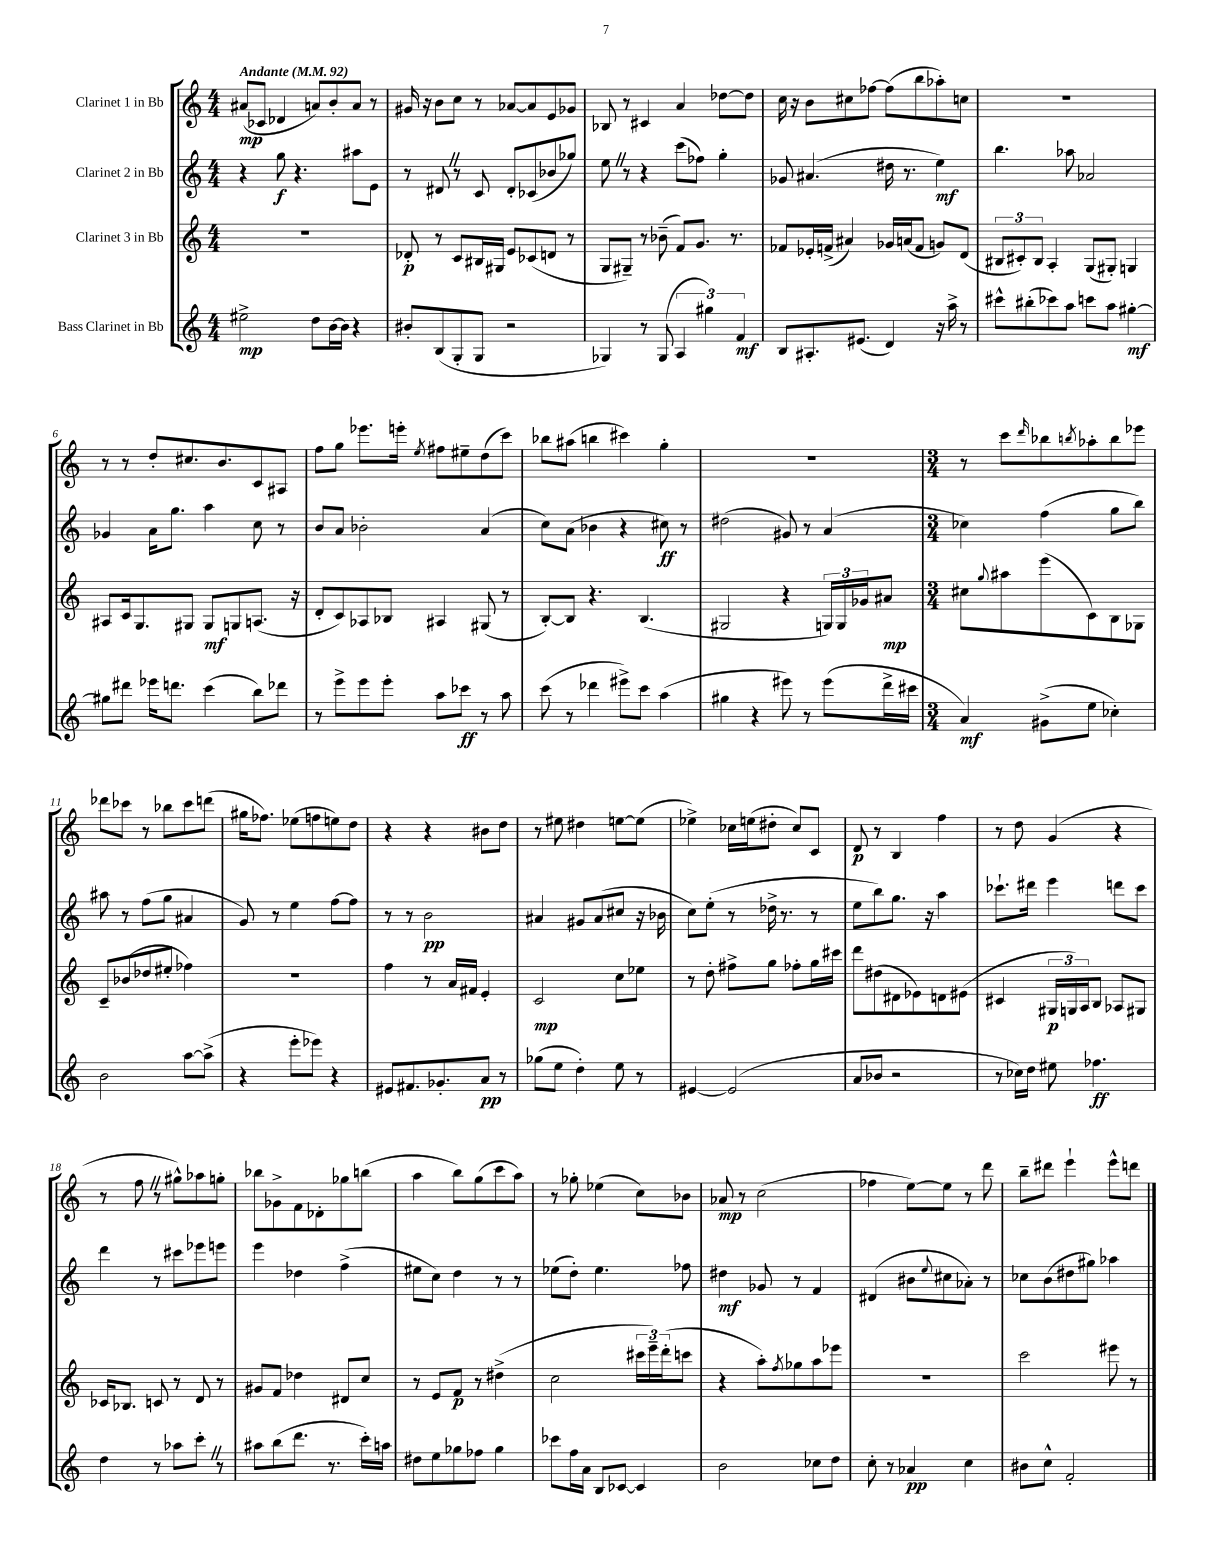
<<
\new StaffGroup <<
\new Staff = "s0" \with { instrumentName = "Clarinet 1 in Bb" } {
    \clef treble \key c \major \numericTimeSignature \time 4/4 \tempo "Andante" 4 = 92
    ais'8\mp( ces'8 des'4 a'8) b'8-. a'8 r8 |
    gis'16 r16 b'8 c''8 r8 aes'8~ aes'8 e'8 ges'8 |
    bes8 r8 cis'4 a'4 des''8~ des''8 |
    c''16 r16 b'8 cis''8 fes''8~ fes''8( b''8 aes''8-.) c''8 |
    R1 |
    r8 r8 d''8-. cis''8. b'8. c'8 ais8 |
    f''8 g''8 ees'''8. e'''16-. \acciaccatura { e''8 } fis''8 eis''8-- d''8( c'''8) |
    bes''8 ais''8( b''4 cis'''4) g''4-. |
    R1 |
    \numericTimeSignature \time 3/4 r8 c'''8 \grace { d'''16 } bes''8 \acciaccatura { b''8 } aes''8-. b''8 ees'''8 |
    des'''8 ces'''8 r8 bes''8 ces'''8 d'''8( |
    gis''16 fes''8.) ees''8( f''8 e''8) d''8 |
    r4 r4 bis'8 d''8 |
    r8 eis''8 dis''4 e''8~ e''8( |
    ees''4->) ces''16 e''16( dis''8-. ces''8) c'8 |
    d'8\p r8 b4 f''4 |
    r8 d''8 g'4( r4 |
    r8 f''8 \once \override BreathingSign.text = \markup { \musicglyph "scripts.caesura.straight" } \breathe r8 gis''8-^) aes''8 g''8-. |
    bes''8 ges'8-> f'8 des'8-. ges''8 b''8( |
    a''4 b''8) g''8( c'''8 a''8) |
    r8 ges''8-. ees''4( c''8) bes'8 |
    aes'8\mp r8 c''2( |
    fes''4 e''8~) e''8 r8 d'''8 |
    b''8-- dis'''8 e'''4-! e'''8-^ d'''8 \bar "|." |
}
\new Staff = "s1" \with { instrumentName = "Clarinet 2 in Bb" } {
    \clef treble \key c \major \numericTimeSignature \time 4/4
    r4 g''8\f r4. ais''8 e'8 |
    r8 dis'8 \once \override BreathingSign.text = \markup { \musicglyph "scripts.caesura.straight" } \breathe r8 c'8 dis'8-. ces'8( bes'8 ges''8) |
    e''8 \once \override BreathingSign.text = \markup { \musicglyph "scripts.caesura.straight" } \breathe r8 r4 c'''8( fes''8) g''4-. |
    ges'8 ais'4.( dis''16 r8. e''4\mf) |
    b''4. aes''8 aes'2 |
    ges'4 a'16 g''8. a''4 c''8 r8 |
    b'8 a'8 bes'2-. a'4( |
    c''8) a'8( bes'4 r4 cis''8\ff) r8 |
    dis''2( gis'8) r8 a'4( |
    \numericTimeSignature \time 3/4 ces''4) f''4( g''8 b''8) |
    ais''8 r8 f''8( g''8 ais'4 |
    g'8) r8 e''4 f''8~ f''8 |
    r8 r8 b'2\pp |
    ais'4 gis'8 ais'8( cis''8 r16 bes'16 |
    c''8) e''8-.( r8 des''16-> r8. r8 |
    e''8 b''8) g''8. r16 a''4 |
    ces'''8.-! dis'''16 e'''4 d'''8 ces'''8 |
    d'''4 r8 cis'''8 ees'''8 e'''8 |
    e'''4 des''4 f''4->( |
    eis''8 c''8) d''4 r8 r8 |
    ees''8( d''8-.) ees''4. fes''8 |
    dis''4\mf ges'8 r8 f'4 |
    dis'4( bis'8 \appoggiatura { e''8 } cis''8 aes'8-.) r8 |
    ces''8 b'8( dis''8 gis''8) aes''4 \bar "|." |
}
\new Staff = "s2" \with { instrumentName = "Clarinet 3 in Bb" } {
    \clef treble \key c \major \numericTimeSignature \time 4/4
    r1 |
    des'8-.\p r8 c'8 bis16 gis16 e'8 ces'8( d'8 r8 |
    g8 gis8--) r8 bes'8--( f'8) g'8. r8. |
    fes'8 ees'16-. f'16->( ais'4) ges'16 a'16( f'8 g'8) d'8( |
    \tuplet 3/2 { bis8 cis'8-.) bis8 } a4-. g8( gis8-.) g4 |
    ais8 c'16 g8. gis8 gis8\mf g8 a8.( r16 |
    d'8-. c'8) aes8 bes8 ais4 gis8( r8 |
    b8~-.) b8 r4. b4.( |
    gis2 r4 \tuplet 3/2 { g16) g16 ges'16 } ais'8\mp |
    \numericTimeSignature \time 3/4 cis''8 \appoggiatura { g''8 } ais''8 e'''8( c'8) b8 ges8 |
    c'8-- bes'8( des''8 eis''8-. fes''4) |
    R2. |
    f''4 r8 a'16 fis'16 e'4-. |
    c'2\mp c''8 ees''8 |
    r8 d''8-. fis''8-> g''8 fes''8-. g''16 cis'''16 |
    d'''8 dis''8( dis'8 ees'8) d'8 eis'8( |
    cis'4 \tuplet 3/2 { gis16\p g16) a16 } b8 aes8 gis8 |
    ces'16 bes8. c'8 r8 d'8 r8 |
    gis'8 f'8 des''4 dis'8 c''8 |
    r8 e'8 f'8\p r8 dis''4->( |
    c''2 \tuplet 3/2 { cis'''16 e'''16--) d'''16-.( } c'''8 |
    r4 a''8-.) \acciaccatura { f''8 } ges''8 a''8 ees'''8 |
    R2. |
    c'''2 eis'''8 r8 \bar "|." |
}
\new Staff = "s3" \with { instrumentName = "Bass Clarinet in Bb" } {
    \clef treble \key c \major \numericTimeSignature \time 4/4
    eis''2->\mp d''8 b'16~ b'16 r4 |
    bis'8-. b8( g8-. g8 r2 |
    ges4) r8 ges8( \tuplet 3/2 { a4 gis''4) f'4\mf } |
    b8 ais8.-. eis'8.( d'4) r16 a''16-> r8 |
    cis'''8-^ bis''8-.( ces'''8) a''8 c'''8 a''8 gis''4~-.\mf |
    gis''8 dis'''8 ees'''16 d'''8. c'''4( b''8) des'''8 |
    r8 e'''8-> e'''8 e'''8-. a''8 ces'''8\ff r8 a''8 |
    c'''8( r8 des'''4 eis'''8->) c'''8 a''4( |
    gis''4 r4 eis'''8) r8 eis'''8( d'''16-> cis'''16 |
    \numericTimeSignature \time 3/4 a'4\mf) gis'8->( e''8 ces''4-.) |
    b'2 a''8~ a''8->( |
    r4 e'''8-. ees'''8) r4 |
    eis'8 fis'8. ges'8.-. a'8\pp r8 |
    ges''8( e''8 d''4-.) e''8 r8 |
    eis'4~ eis'2( |
    a'8 bes'8 r2 |
    r8 ces''16) d''16 eis''8 fes''4.\ff |
    d''4 r8 aes''8 c'''8-. \once \override BreathingSign.text = \markup { \musicglyph "scripts.caesura.straight" } \breathe r8 |
    ais''8 b''8( d'''8. r8. c'''16-.) a''16 |
    dis''8 e''8 ges''8 fes''8 ges''4 |
    ces'''8 f''16 a'16 b8 ces'8~ ces'4 |
    b'2 ces''8 d''8 |
    c''8-. r8 aes'4\pp c''4 |
    bis'8 c''8-^ f'2-. \bar "|." |
}
>>
>>
